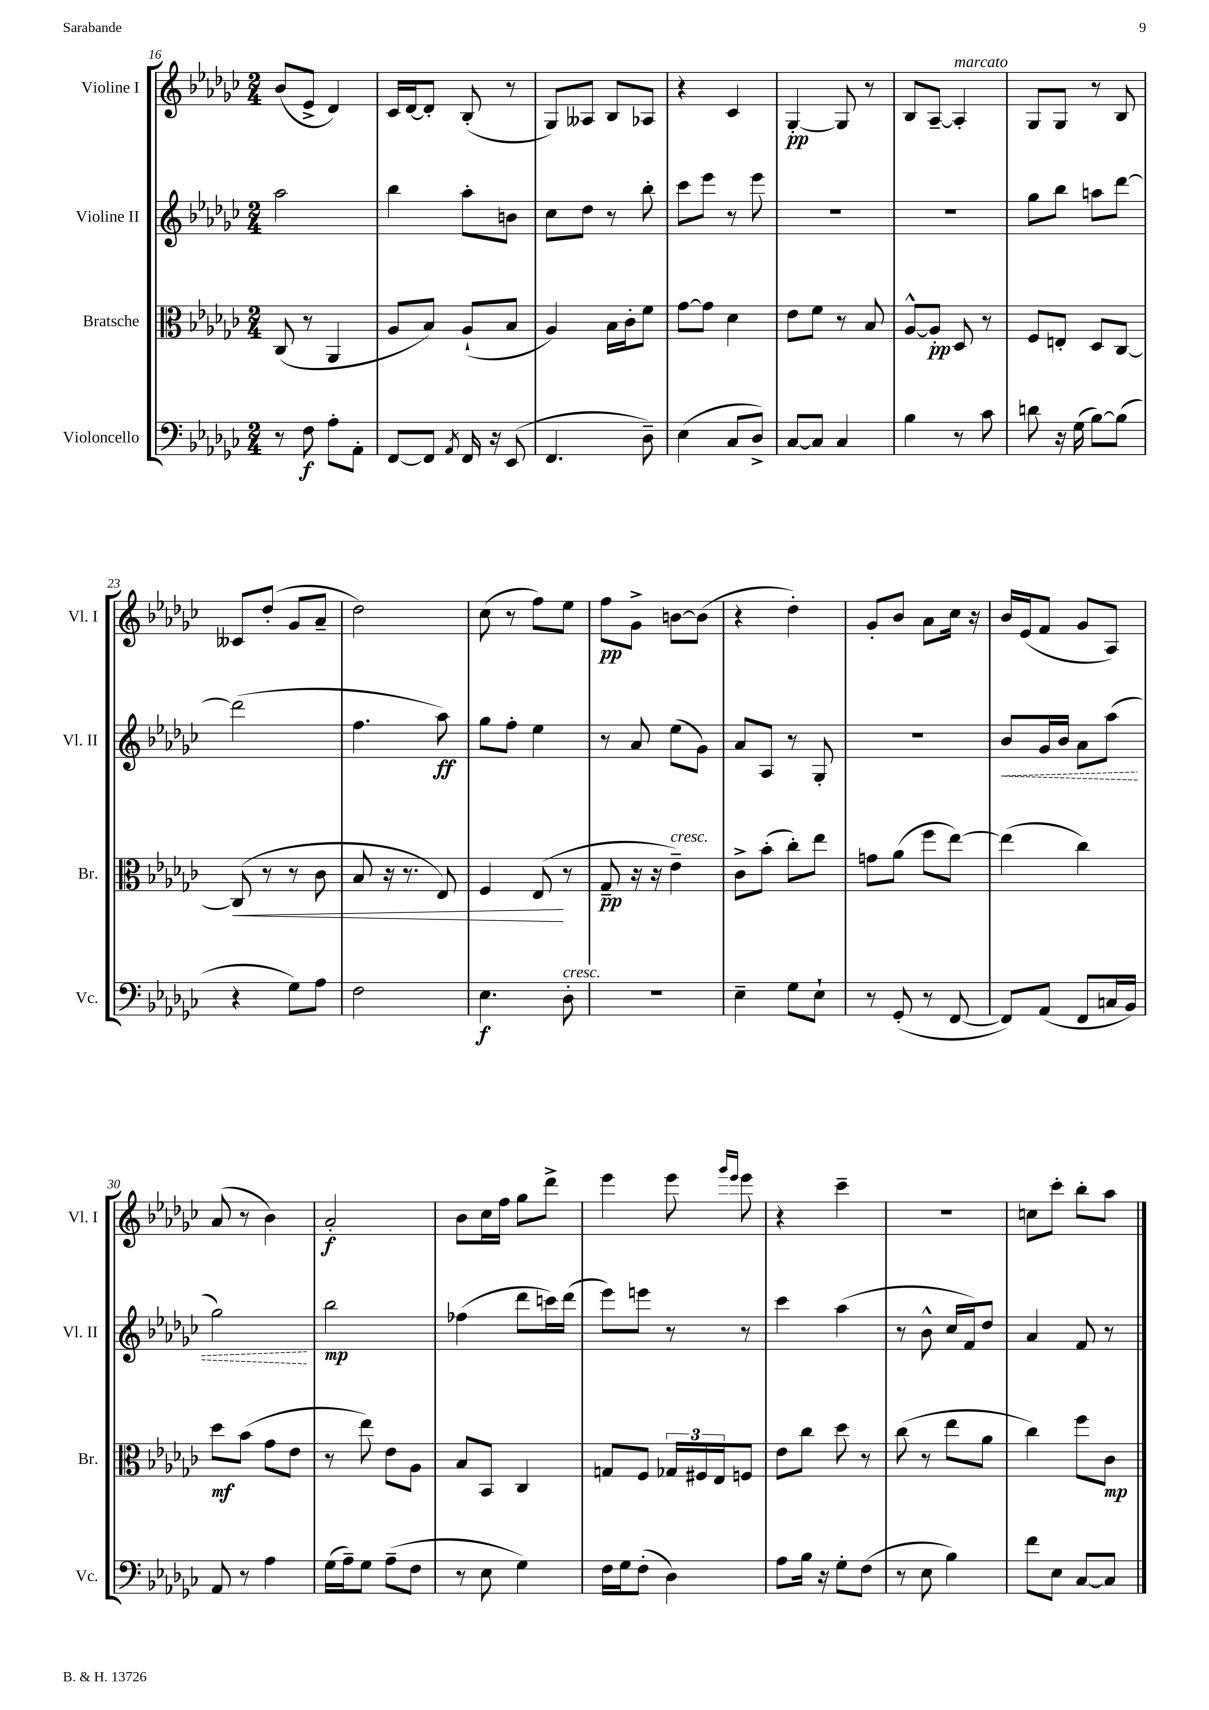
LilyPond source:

<<
\new StaffGroup <<
\new Staff = "s0" \with { instrumentName = "Violine I" shortInstrumentName = "Vl. I" } {
    \clef treble \key ges \major \numericTimeSignature \time 2/4
    bes'8( ees'8-> des'4) |
    ces'16 des'16~ des'8-. bes8-.( r8 |
    ges8) aeses8 bes8 aes8 |
    r4 ces'4 |
    ges4~-.\pp ges8 r8 |
    bes8 aes8~-- aes4-.^\markup { \italic "marcato" } |
    ges8 ges8 r8 bes8 |
    ceses'8 des''8-.( ges'8 aes'8-- |
    des''2) |
    ces''8( r8 f''8) ees''8 |
    f''8\pp ges'8-> b'8~ b'8( |
    r4 des''4-.) |
    ges'8-. bes'8 aes'8 ces''16 r16 |
    bes'16 ees'16( f'8 ges'8 aes8) |
    aes'8( r8 bes'4) |
    aes'2-.\f |
    bes'8 ces''16 f''16 ges''8 des'''8-> |
    ees'''4 ees'''8 \grace { ges'''16 ees'''16 } ees'''8 |
    r4 ces'''4-- |
    r2 |
    c''8 ces'''8-. bes''8-. aes''8 \bar "|." |
}
\new Staff = "s1" \with { instrumentName = "Violine II" shortInstrumentName = "Vl. II" } {
    \clef treble \key ges \major \numericTimeSignature \time 2/4
    aes''2 |
    bes''4 aes''8-. b'8 |
    ces''8 des''8 r8 bes''8-. |
    ces'''8 ees'''8 r8 ees'''8 |
    R2 |
    R2 |
    ges''8 bes''8 a''8 des'''8~ |
    des'''2( |
    f''4. aes''8\ff) |
    ges''8 f''8-. ees''4 |
    r8 aes'8 ees''8( ges'8) |
    aes'8 aes8 r8 ges8-. |
    r2 |
    \once \override Hairpin.style = #'dashed-line bes'8\< ges'16 bes'16 aes'8 aes''8( |
    ges''2\!) |
    bes''2\mp |
    fes''4( des'''8 c'''16) des'''16( |
    ees'''8) e'''8 r8 r8 |
    ces'''4 aes''4( |
    r8 bes'8-^ ces''16 f'16) des''8 |
    aes'4 f'8 r8 \bar "|." |
}
\new Staff = "s2" \with { instrumentName = "Bratsche" shortInstrumentName = "Br." } {
    \clef alto \key ges \major \numericTimeSignature \time 2/4
    ces8( r8 aes,4 |
    aes8 bes8) aes8-!( bes8 |
    aes4) bes16 ces'16-. f'8 |
    ges'8~ ges'8 des'4 |
    ees'8 f'8 r8 bes8 |
    aes8~-^ aes8-.\pp des8 r8 |
    f8 e8-. des8 ces8~ |
    ces8\<( r8 r8 ces'8 |
    bes8 r16 r8. ees8) |
    f4 ees8\!( r8 |
    ges8--\pp r16 r16 ees'4--^\markup { \italic "cresc." }) |
    ces'8-> bes'8-.( ces''8-.) ees''8 |
    g'8 aes'8( f''8 ees''8~) |
    ees''4( ces''4) |
    des''8\mf bes'8( ges'8 ees'8 |
    r8 ees''8) ees'8 aes8 |
    bes8 bes,8 ces4 |
    g8 f8 \tuplet 3/2 { ges16 fis16 ees16 } f8 |
    ees'8 ces''8 des''8 r8 |
    ces''8( r8 ees''8 aes'8 |
    ces''4) f''8 ces'8\mp \bar "|." |
}
\new Staff = "s3" \with { instrumentName = "Violoncello" shortInstrumentName = "Vc." } {
    \clef bass \key ges \major \numericTimeSignature \time 2/4
    r8 f8\f aes8-. aes,8-. |
    f,8~ f,8 \acciaccatura { aes,8 } f,16 r16 ees,8( |
    f,4. des8--) |
    ees4( ces8 des8->) |
    ces8~ ces8 ces4 |
    bes4 r8 ces'8 |
    d'8 r16 ges16( bes8~) bes8( |
    r4 ges8) aes8 |
    f2 |
    ees4.\f des8-.^\markup { \italic "cresc." } |
    R2 |
    ees4-- ges8 ees8-! |
    r8 ges,8-.( r8 f,8~ |
    f,8) aes,8( f,8 c16 bes,16) |
    aes,8 r8 aes4 |
    ges16( aes16--) ges8 aes8--( f8 |
    r8 ees8 ges4) |
    f16 ges16 f8-.( des4) |
    aes8 bes16 r16 ges8-. f8( |
    r8 ees8 bes4) |
    f'8 ees8 ces8~ ces8 \bar "|." |
}
>>
>>
\layout { \context { \Score currentBarNumber = #16 } }
